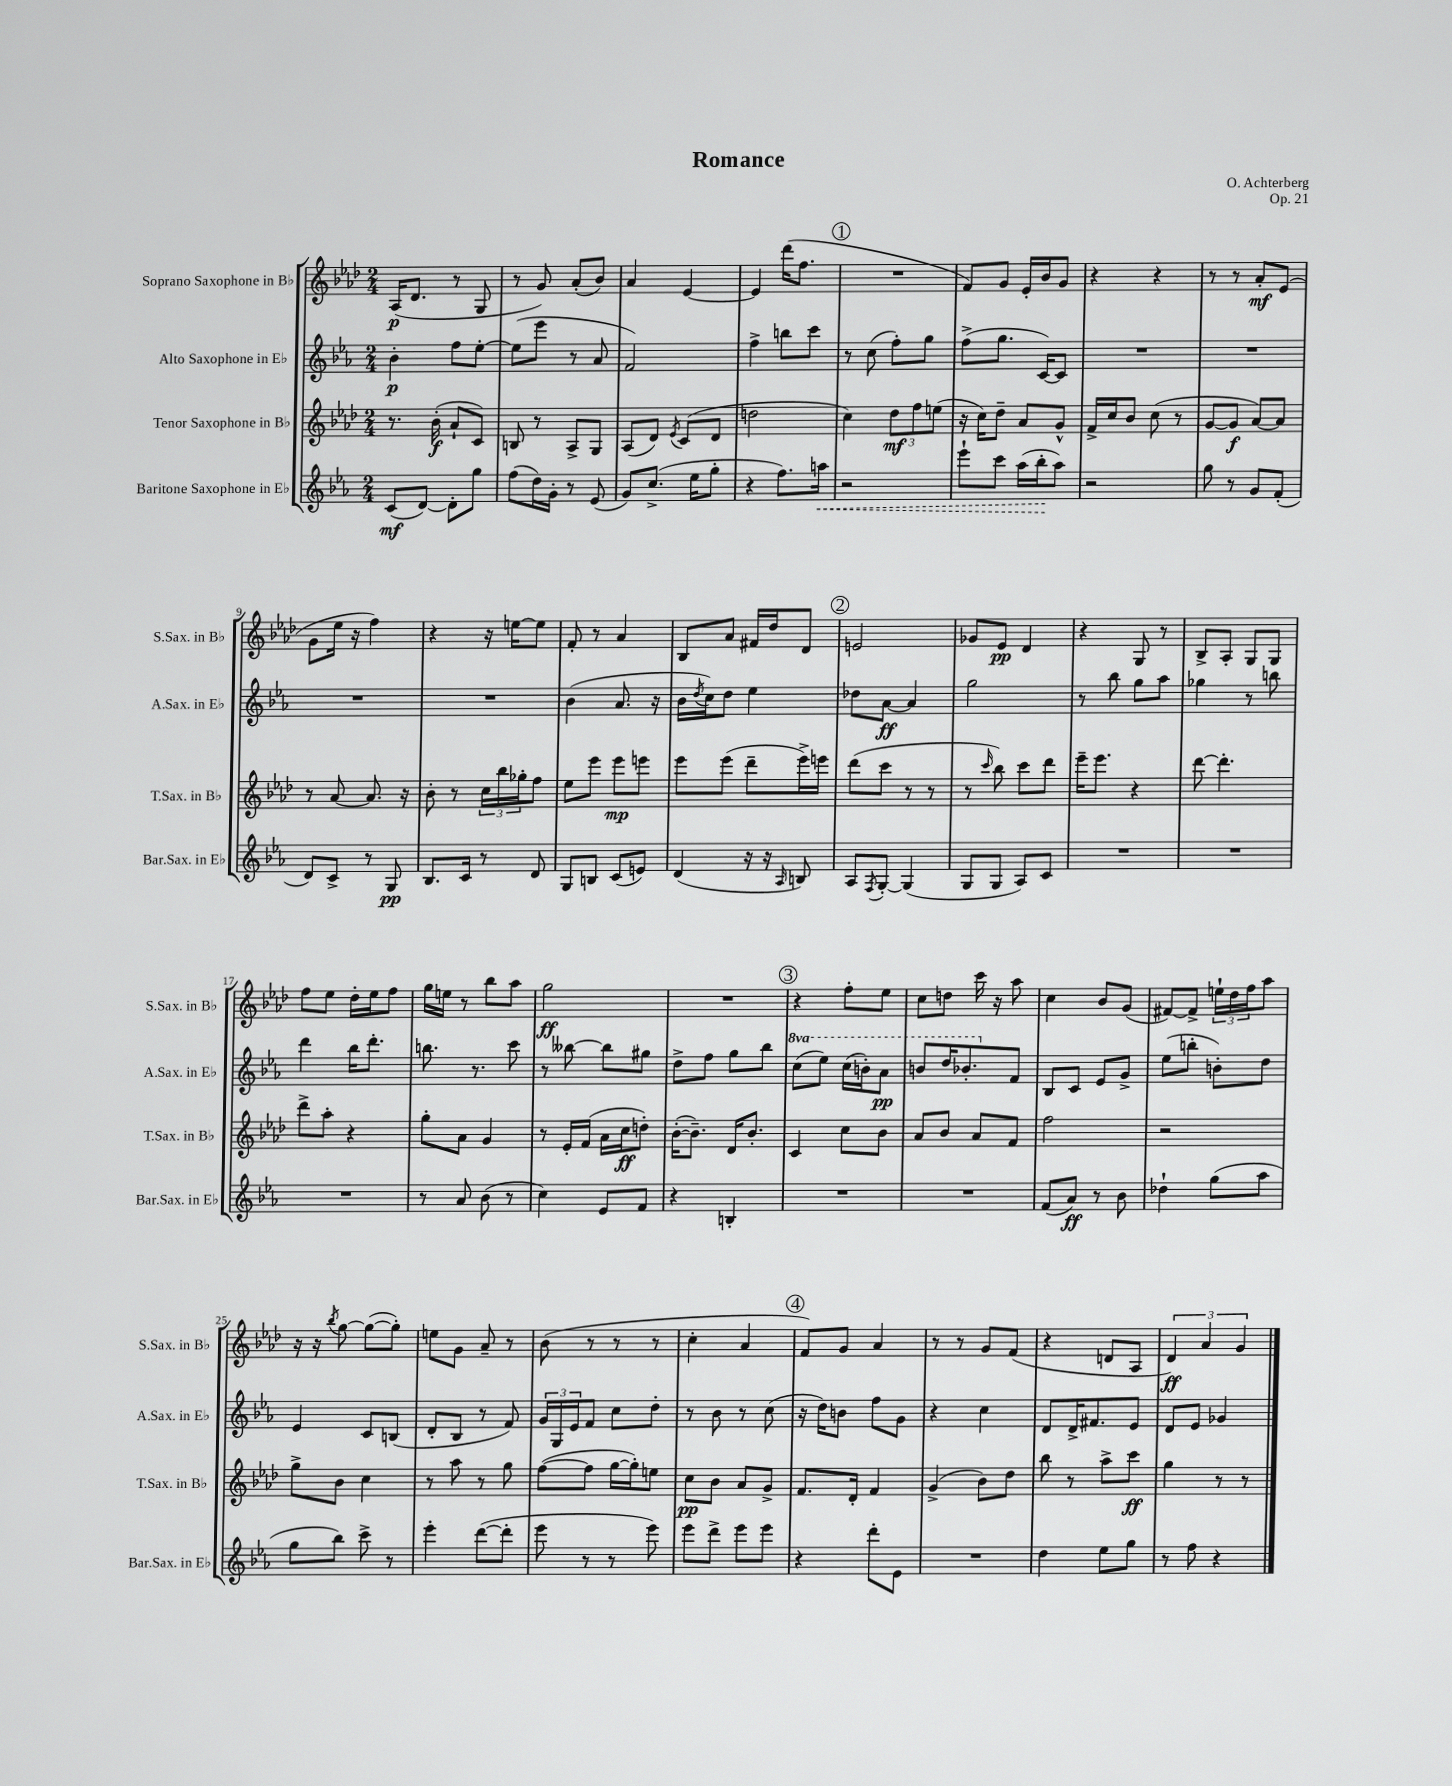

**kern	**kern	**kern	**kern
*staff4	*staff3	*staff2	*staff1
*clefG2	*clefG2	*clefG2	*clefG2
*k[b-e-a-]	*k[b-e-a-d-]	*k[b-e-a-]	*k[b-e-a-d-]
*M2/4	*M2/4	*M2/4	*M2/4
(8c/L	8.r	4b-'\	(16A-/LK
.	.	.	8.d-/J
[8d/J)	.	.	.
.	(16b-'\	.	.
8d'\]L	8a-`/L	8ff\L	8r
8gg\J	8c/J)	[8ee-'\J	8G/
=	=	=	=
(8ff\L	8B/	(8ee-\]L	8r
16dd\L)	8r	8eee-\J	8g/)
16g'\JJ	.	.	.
8r	8A-^/L	8r	(8a-'/L
(8e-/	8G/J	8a-/	8b-/J)
=	=	=	=
8g/L)	(8A-/L	2f/)	4a-/
(8.cc^/J	8d-/J)	.	.
.	8qe-/	.	.
.	(8c/L	.	[4e-/
16ee-\LK	.	.	.
8gg'\J	8d-/J	.	.
=	=	=	=
4r	2dd\	4ff^\	4e-/]
8.ff\L)	.	8bb\L	(16ddd-\LK
.	.	.	8.ff\J
.	.	8ccc\J	.
16aa\Jk	.	.	.
=	=	=	=
2r	4cc\)	8r	2r
.	.	(8cc\	.
.	12dd-\L	8ff'\L)	.
.	12ff\	.	.
.	.	8gg\J	.
.	(12ee\J	.	.
=	=	=	=
8eee-`\L	16r	(8ff^\L	8f/L)
.	16cc\LK)	.	.
8ccc\J	8dd-~\J	8.gg\J	8g/J
(16aa-\LL	8a-/L	.	16e-'/LL
16bb-'\J	.	[16c/LK)	16b-/J
8aa-\J)	8g^^/J	8c/]J	8g/J
=	=	=	=
2r	16f^/LL	2r	4r
.	16cc/J	.	.
.	8b-/J	.	.
.	(8cc\	.	4r
.	8r	.	.
=	=	=	=
8gg\	[8g/L	2r	8r
8r	8g/]J	.	8r
8g/L	[8a-/L)	.	8a-'/L
(8f'/J	8a-/]J	.	(8e-/J
=	=	=	=
8d/L)	8r	2r	8g\L
8c^/J	[8a-/	.	16ee-\Jk
.	.	.	16r
8r	8.a-/]	.	4ff\)
8G/	.	.	.
.	16r	.	.
=	=	=	=
8.B-/L	8b-'\	2r	4r
.	8r	.	.
16c/Jk	.	.	.
8r	24cc\LL	.	16r
.	24bb-\	.	.
.	.	.	[16ee\LK
.	24gg-'\J	.	.
8d/	8ff\J	.	8ee\]J
=	=	=	=
8G/L	8ee-\L	(4b-\	8f'/
8B/J	8eee-\J	.	8r
(8c/L	8eee-\L	8.a-/	4a-/
8e/J)	8eee\J	.	.
.	.	16r	.
=	=	=	=
(4d/	8eee-\L	16b-\LL	8B-/L
.	.	8qdd/	.
.	.	16cc\J)	.
.	(8eee-\J	8dd\J	8a-/J
16r	8ddd-~\L	4ee-\	16f#/LL
16r	.	.	16dd-/J
16qqA-/	.	.	.
8B/)	16eee-^\L)	.	8d-/J
.	16eee\JJ	.	.
=	=	=	=
8A-/L	(8ddd-\L	8dd-\L	2e/
8qF/	.	.	.
[8G'/J	8ccc\J	[8a-\J	.
(4G/]	8r	4a-/]	.
.	8r	.	.
=	=	=	=
8G/L	8r	2gg\	8g-/L
.	16qqccc/	.	.
8G/J	8bb-\)	.	8e-/J
8A-/L)	8ccc\L	.	4d-/
8c/J	8ddd-\J	.	.
=	=	=	=
2r	16eee-~\LK	8r	4r
.	8.eee-\J	.	.
.	.	8bb-\	.
.	4r	8gg\L	8G/
.	.	8aa-\J	8r
=	=	=	=
2r	[8ddd-\	4gg-\	8B-^/L
.	4.ddd-'\]	.	8A-'/J
.	.	8r	8G/L
.	.	8bb\	8G/J
=	=	=	=
2r	8ddd-^\L	4ddd\	8ff\L
.	8aa-'\J	.	8ee-\J
.	4r	16bb-\LK	16dd-'\LL
.	.	8.ddd'\J	16ee-\J
.	.	.	8ff\J
=	=	=	=
8r	8gg'\L	8.bb\	16gg\LL
.	.	.	16ee\JJ
8a-/	8a-\J	.	8r
.	.	8.r	.
(8b-\	4g/	.	8bb-\L
8r	.	8ccc\	8aa-\J
=	=	=	=
4cc\)	8r	8r	2gg\
.	16e-'/LL	[8bb--\	.
.	(16f/JJ	.	.
8e-/L	16a-\LL	8bb--\]L	.
.	16cc\J	.	.
8f/J	8dd'\J)	8gg#\J	.
=	=	=	=
4r	([16b-'\LK	8dd^\L	2r
.	8.b-~\]J)	.	.
.	.	8ff\J	.
4B'/	16d-/LK	8gg\L	.
.	8.b-'/J	.	.
.	.	8bb-\J	.
=	=	=	=
2r	4c/	(8ccc\L	4r
.	.	8eee-\J)	.
.	8cc\L	(16ccc\LL	8ff'\L
.	.	16bb'\J)	.
.	8b-\J	8aa-\J	8ee-\J
=	=	=	=
2r	8a-/L	8bb/L	8cc\L
.	8b-/J	16ddd/K	8dd\J
.	.	8.bb-'/	.
.	8a-/L	.	16ccc\
.	.	.	16r
.	8f/J	8f/J	8aa-\
=	=	=	=
(8f/L	2ff\	8B-/L	4cc\
8a-/J)	.	8c/J	.
8r	.	8e-/L	8b-/L
8b-\	.	8g^/J	(8g/J
=	=	=	=
4dd-`\	2r	(8ee-\L	[8f#/L)
.	.	8bb'\J	8f#^/]J
(8gg\L	.	8b'\L)	24ee`\LL
.	.	.	24dd-\
.	.	.	24ff\J
8aa-\J	.	8dd\J	8aa-\J
=	=	=	=
8gg\L	8gg^\L	4e-/	16r
.	.	.	16r
.	.	.	8qbb-/
8bb-\J)	8b-\J	.	[8gg\
8ccc^\	4cc\	8c/L	(8gg\_L
8r	.	(8B/J	8gg'\]J)
=	=	=	=
4eee-'\	8r	8d'/L	8ee\L
.	8aa-\	8B-/J	8g\J
([8ddd\L	8r	8r	8a-~/
8ddd'\]J	8gg\	8f/)	8r
=	=	=	=
8eee-\	([8ff\L	24g/LL	(8b-\
.	.	24G/	.
.	.	24e-/J	.
8r	8ff\]J	8f/J	8r
8r	[16gg\LL	8cc\L	8r
.	16gg'\]J)	.	.
8eee-\)	8ee\J	8dd'\J	8r
=	=	=	=
8eee-\L	8cc\L	8r	4cc'\
8ddd^\J	8b-\J	8b-\	.
8eee-\L	8a-/L	8r	4a-/
8eee-\J	8g^/J	(8cc\	.
=	=	=	=
4r	8.f/L	16r	8f/L)
.	.	16dd\LK)	.
.	.	8b\J	8g/J
.	16d-'/Jk	.	.
8ddd'\L	4f/	8ff\L	4a-/
8e-\J	.	8g\J	.
=	=	=	=
2r	(4g^/	4r	8r
.	.	.	8r
.	8b-\L)	4cc\	8g/L
.	8dd-\J	.	(8f/J
=	=	=	=
4dd\	8bb-\	8d/L	4r
.	8r	16d^/K	.
.	.	8.f#/	.
8ee-\L	8aa-^\L	.	8d/L
8gg\J	8ccc\J	8e-/J	8A-/J
=	=	=	=
8r	4gg\	8d/L	6d-/)
8ff\	.	8e-/J	.
.	.	.	6a-/
4r	8r	4g-/	.
.	.	.	6g/
.	8r	.	.
==	==	==	==
*-	*-	*-	*-
